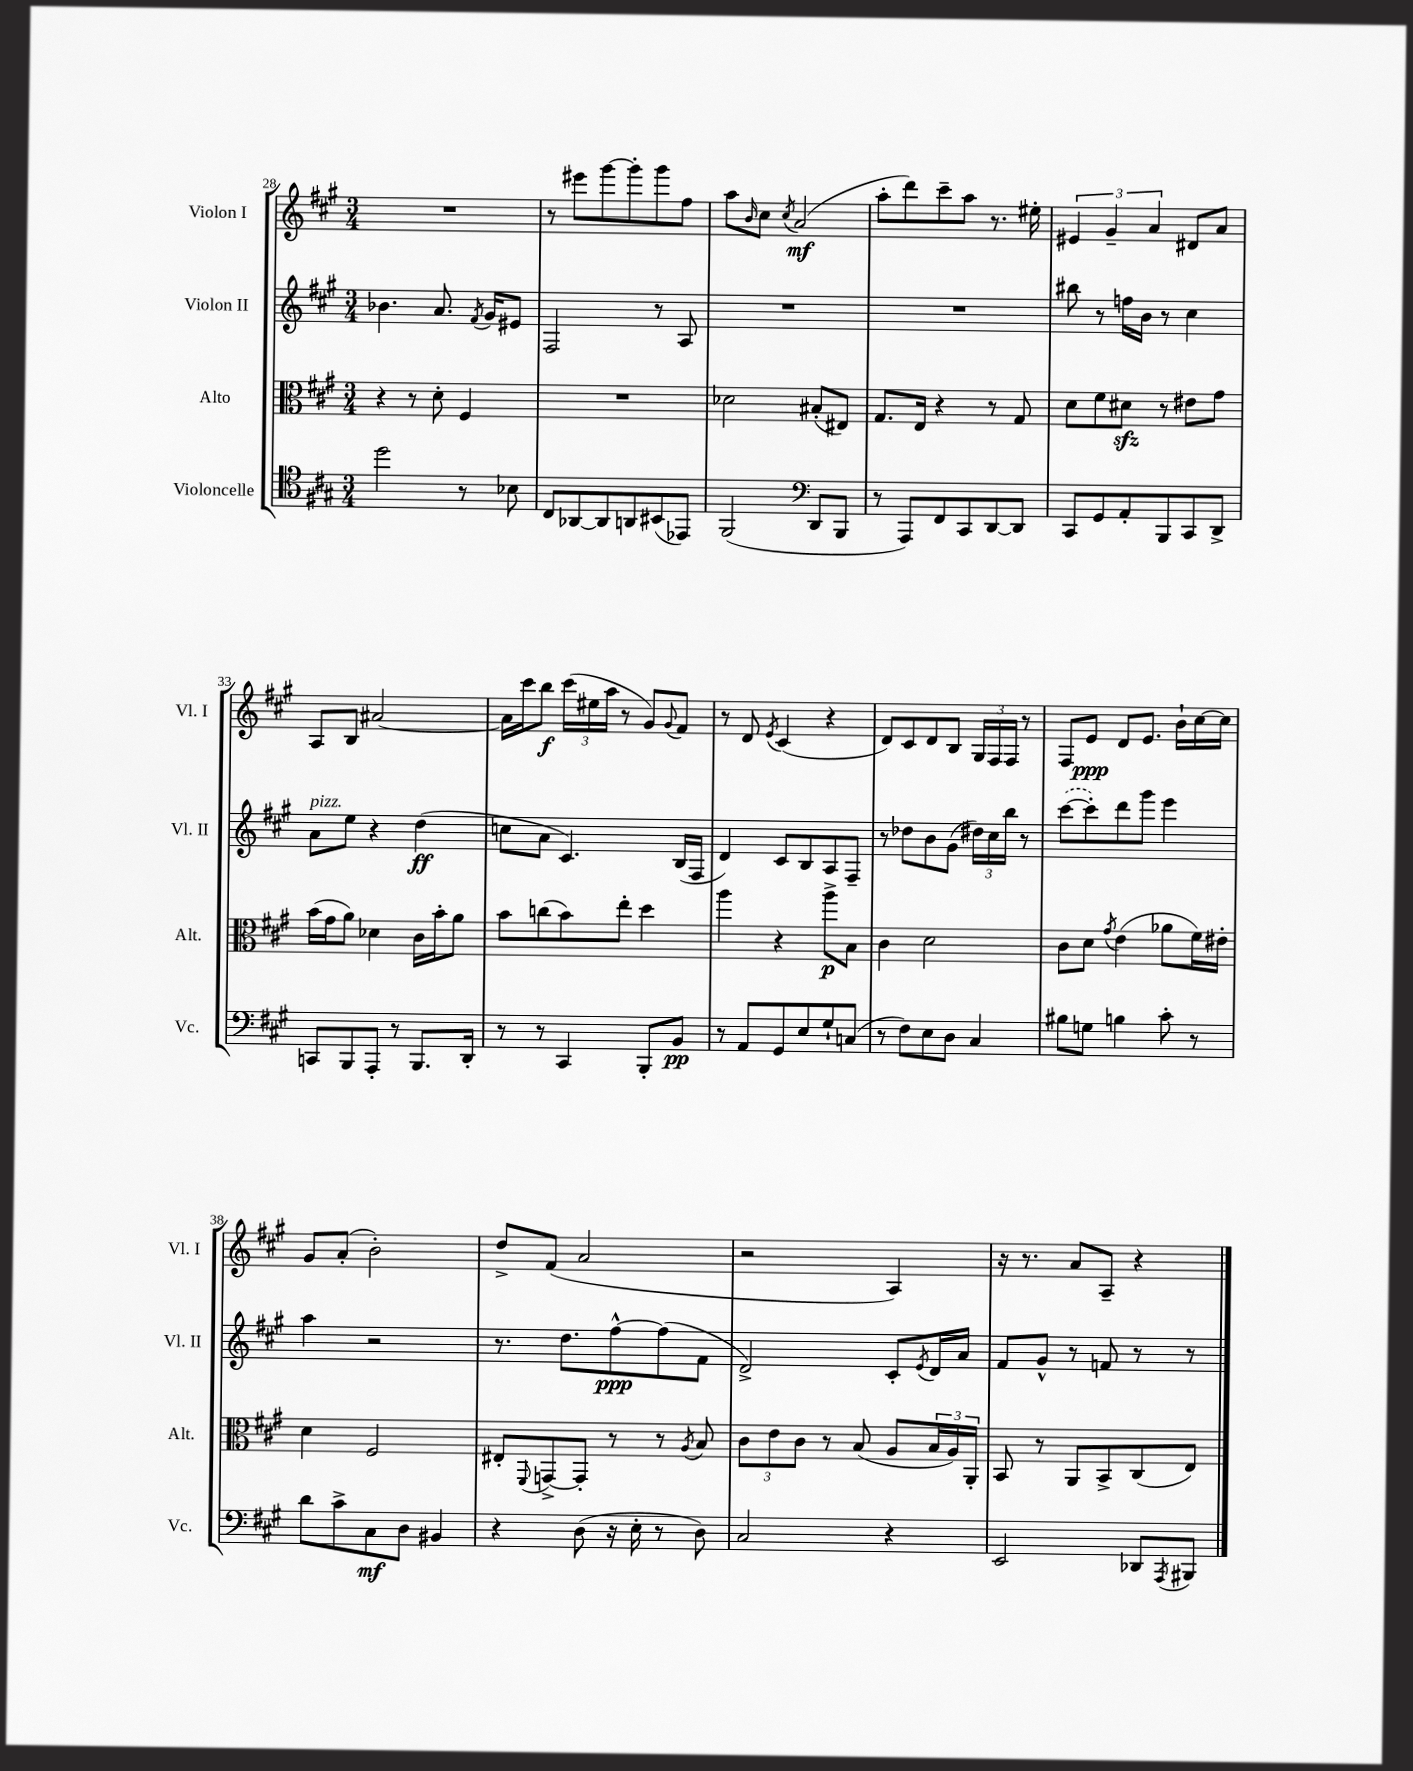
<<
\new StaffGroup <<
\new Staff = "s0" \with { instrumentName = "Violon I" shortInstrumentName = "Vl. I" } {
    \clef treble \key a \major \numericTimeSignature \time 3/4
    R2. |
    r8 eis'''8 gis'''8~ gis'''8-. gis'''8 fis''8 |
    a''8 \grace { b'16 } cis''8 \acciaccatura { cis''8 } a'2\mf( |
    a''8-. d'''8) cis'''8-- a''8 r8. eis''16-. |
    \tuplet 3/2 { eis'4 gis'4-- a'4 } dis'8 a'8 |
    a8 b8 ais'2~ |
    ais'16 cis'''16 b''8\f \tuplet 3/2 { cis'''16( eis''16 a''16 } r8 gis'8) \appoggiatura { gis'8 } fis'8 |
    r8 d'8 \acciaccatura { e'8 } cis'4( r4 |
    d'8) cis'8 d'8 b8 \tuplet 3/2 { gis16 fis16 fis16 } r8 |
    fis8 e'8\ppp d'8 e'8. b'16-! cis''16~ cis''16 |
    gis'8 a'8-.( b'2-.) |
    d''8-> fis'8( a'2 |
    r2 a4) |
    r16 r8. a'8 a8-- r4 \bar "|." |
}
\new Staff = "s1" \with { instrumentName = "Violon II" shortInstrumentName = "Vl. II" } {
    \clef treble \key a \major \numericTimeSignature \time 3/4
    bes'4. a'8. \acciaccatura { fis'8 } gis'16 eis'8 |
    fis2 r8 a8 |
    R2. |
    R2. |
    bis''8 r8 f''16 b'16 r8 cis''4 |
    a'8^\markup { \italic "pizz." } e''8 r4 d''4\ff( |
    c''8 a'8 cis'4.) b16( fis16 |
    d'4) cis'8 b8 a8 fis8-- |
    r8 des''8 b'8 gis'8( \tuplet 3/2 { dis''16) cis''16 b''16 } r8 |
    \once \slurDashed cis'''8~( cis'''8-.) d'''8 gis'''8 e'''4 |
    a''4 r2 |
    r8. d''8. fis''8~-^\ppp fis''8( fis'8 |
    d'2->) cis'8-. \acciaccatura { e'8 } d'16 a'16 |
    fis'8 gis'8-^ r8 f'8 r8 r8 \bar "|." |
}
\new Staff = "s2" \with { instrumentName = "Alto" shortInstrumentName = "Alt." } {
    \clef alto \key a \major \numericTimeSignature \time 3/4
    r4 r8 d'8-. fis4 |
    R2. |
    des'2 bis8-.( eis8) |
    gis8. e16 r4 r8 gis8 |
    d'8 fis'8 dis'8\sfz r8 eis'8 gis'8 |
    b'16( gis'16 a'8) des'4 cis'16 b'16-. a'8 |
    b'8 c''8( b'8) e''8-. d''4 |
    a''4 r4 a''8->\p b8 |
    cis'4 d'2 |
    cis'8 d'8 \acciaccatura { gis'8 } e'4( aes'8 fis'16) eis'16-. |
    d'4 fis2 |
    eis8-. \appoggiatura { fis,8 } g,8~-> g,8-. r8 r8 \acciaccatura { a8 } b8 |
    \tuplet 3/2 { cis'8 e'8 cis'8 } r8 b8( a8 \tuplet 3/2 { b16 a16) a,16-. } |
    b,8 r8 a,8 b,8-> cis8( e8) \bar "|." |
}
\new Staff = "s3" \with { instrumentName = "Violoncelle" shortInstrumentName = "Vc." } {
    \clef tenor \key a \major \numericTimeSignature \time 3/4
    d''2 r8 bes8 |
    cis8 aes,8~ aes,8 a,8 bis,8( ees,8) |
    fis,2( \clef bass d,8 b,,8 |
    r8 a,,8) fis,8 cis,8 d,8~ d,8 |
    cis,8 gis,8 a,8-. b,,8 cis,8 d,8-> |
    c,8 b,,8 a,,8-. r8 b,,8. d,16-. |
    r8 r8 cis,4 b,,8-. b,8\pp |
    r8 a,8 gis,8 e8 gis8-! c8( |
    r8 fis8) e8 d8 cis4 |
    bis8 g8 b4 cis'8-. r8 |
    d'8 cis'8-> cis8\mf d8 bis,4 |
    r4 d8( r16 e16-. r8 d8) |
    cis2 r4 |
    e,2 des,8 \acciaccatura { a,,8 } bis,,8 \bar "|." |
}
>>
>>
\layout { \context { \Score currentBarNumber = #28 } }
